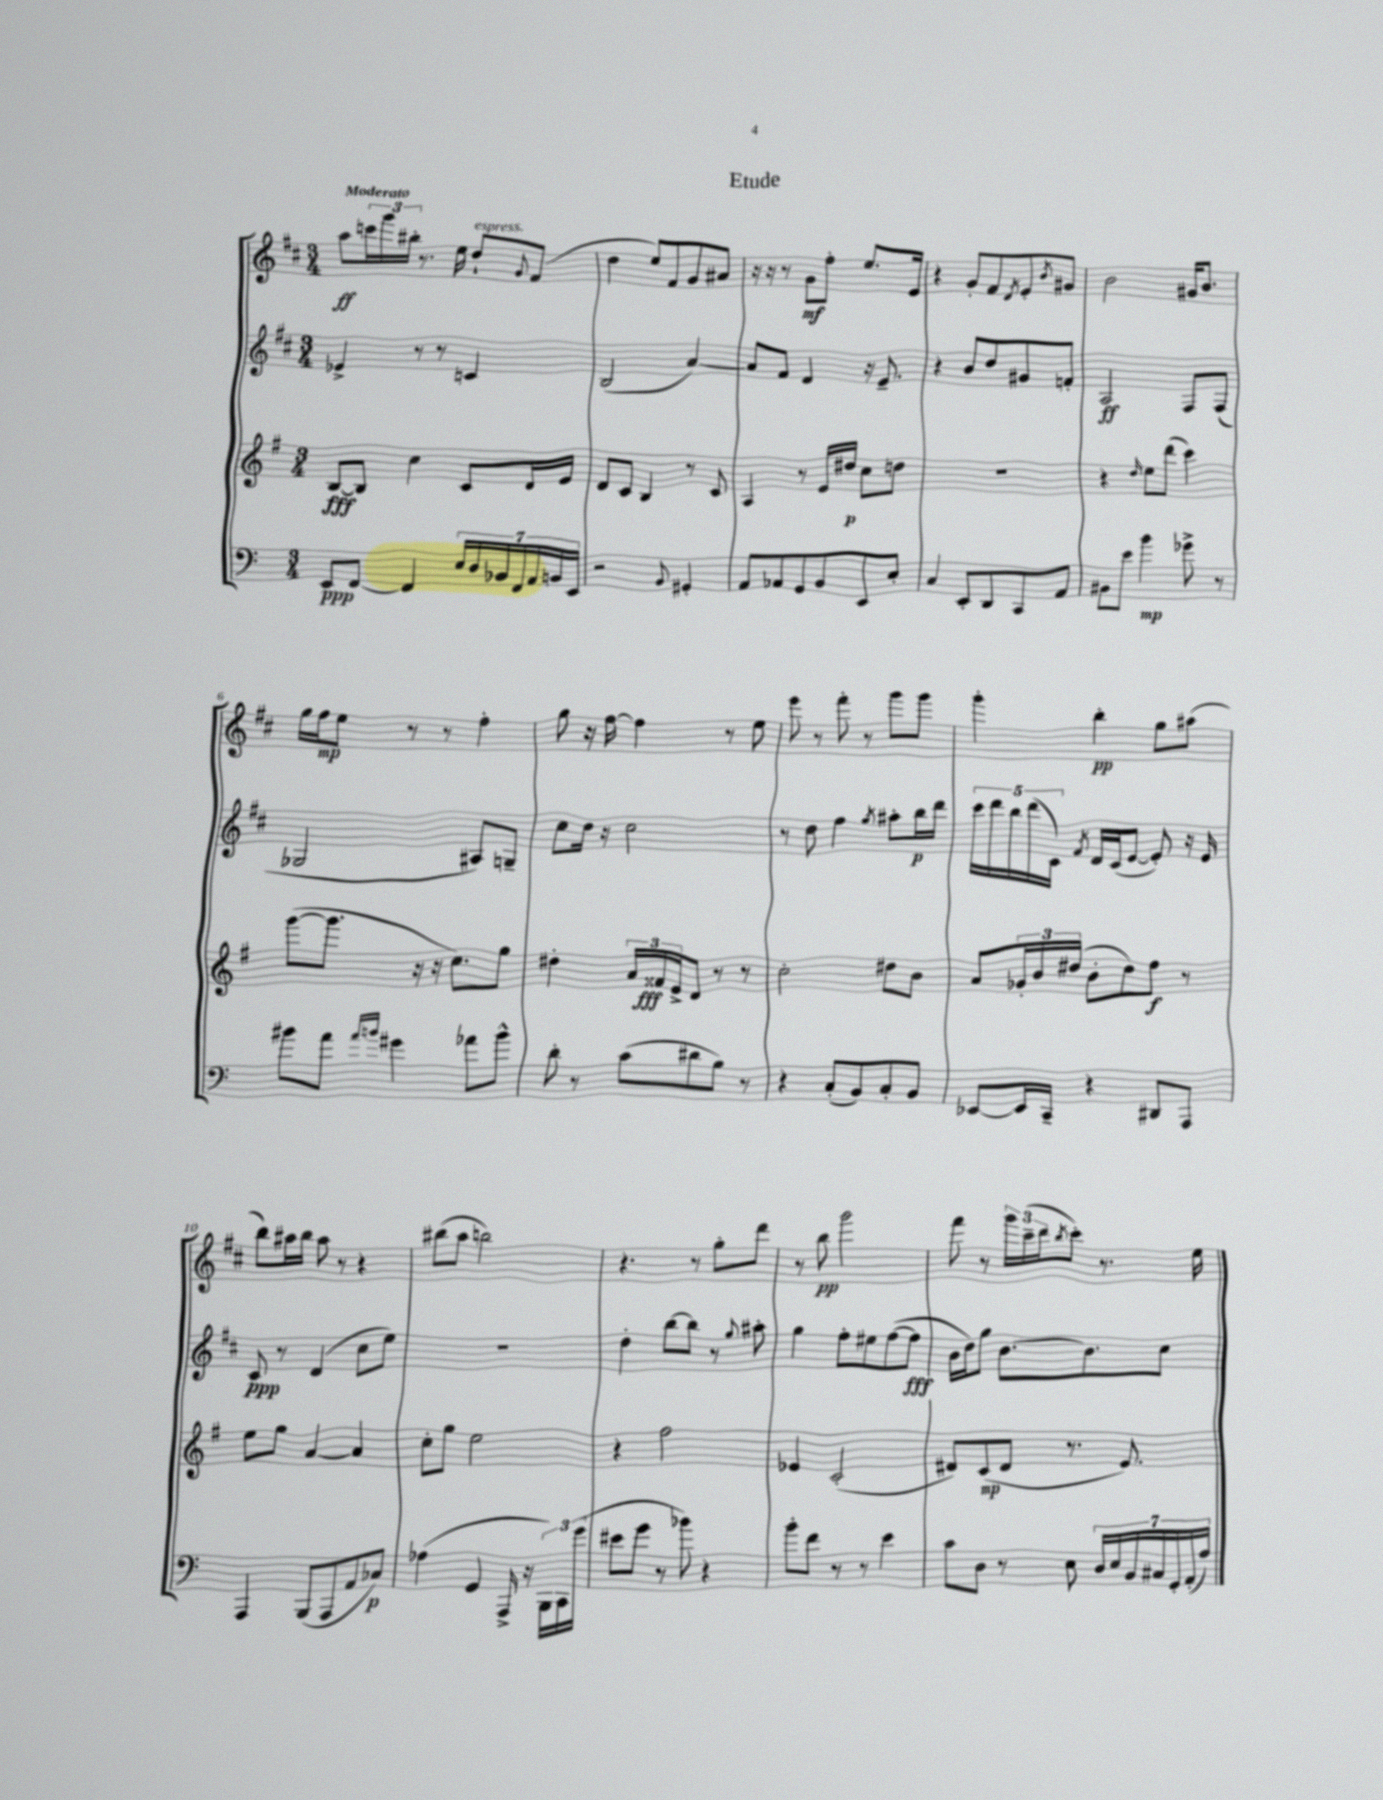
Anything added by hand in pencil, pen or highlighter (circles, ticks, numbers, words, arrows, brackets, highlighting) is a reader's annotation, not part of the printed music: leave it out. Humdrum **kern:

**kern	**kern	**kern	**kern
*staff4	*staff3	*staff2	*staff1
*clefF4	*clefG2	*clefG2	*clefG2
*k[]	*k[f#]	*k[f#c#]	*k[f#c#]
*M3/4	*M3/4	*M3/4	*M3/4
8EE	[8B	4e-^	8aa
[8FF	8B]	.	24ccc
.	.	.	24ggg
.	.	.	24bb#'
4FF]	4cc	8r	8.r
.	.	8r	.
.	.	.	16ee
28E	8c	4c	8dd`
28D	.	.	.
28BB-	.	.	.
28FF	.	.	.
.	.	.	8qqg
.	16d	.	(8f#
28AA	.	.	.
28BB	.	.	.
.	16e	.	.
28EE	.	.	.
=	=	=	=
2r	8d	(2B	4dd
.	8c	.	.
.	4B	.	8ee)
.	.	.	8f#
8qqBB	.	.	.
4GG#'	8r	[4a)	8g
.	8c	.	8a#
=	=	=	=
8AA	4A	8a]	16r
.	.	.	16r
8AA-	.	8f#	8r
8GG	8r	4d	8g
8BB	16e	.	8ff#'
.	16dd#	.	.
8EE	8cc	16r	8.ee
.	.	8.e~	.
8E'	8dd	.	.
.	.	.	16e
=	=	=	=
4C	2.r	4r	4r
8EE'	.	8b	8g'
8DD	.	8dd	8f#
.	.	.	8qd
8CC	.	8g#	8e'
.	.	.	8qb
8AA	.	8f'	8g#
=	=	=	=
8BB#	4r	2A	2b
8e	.	.	.
.	16qqdd	.	.
4b	8ee	.	.
.	(8ddd	.	.
8g-^	4ccc)	8F#	16g#
.	.	.	8.b
8r	.	(8F#	.
=	=	=	=
8b#	([8ggg	2G-	16gg
.	.	.	16ff#
8a	8.ggg]	.	8ee
16qqa	.	.	.
16qqb	.	.	.
4g#	.	.	8r
.	16r	.	.
.	16r	.	8r
.	8.cc)	.	.
8a-	.	8A#)	4ff#'
8b^^	8gg	8G~	.
=	=	=	=
8d'	4dd#'	8cc#	8gg
8r	.	16dd	16r
.	.	16r	[16ff#
(8c	24a	2cc#	4ff#]
.	24f##	.	.
.	24e^	.	.
8d#	8d	.	.
8B)	8r	.	8r
8r	8r	.	8ee
=	=	=	=
4r	2cc'	8r	8eee
.	.	8dd	8r
(8C'	.	4ff#	8fff#'
8BB)	.	.	8r
.	.	8qgg	.
8C'	8dd#	8aa#'	8ggg
8BB	8b	16bb	8ggg
.	.	16ddd	.
=	=	=	=
[8EE-	8a	20ccc#	4ggg'
.	.	20ddd	.
.	.	20bb	.
16EE-]	24g-'	.	.
.	.	(20ddd	.
.	24b	.	.
16CC~	.	.	.
.	.	20c#)	.
.	(24dd#	.	.
.	.	8qf#	.
4r	8b'	16d	4bb'
.	.	(16c#	.
.	8dd#)	[8e	.
8DD#	8ff#	8e'])	8gg
8AAA	8r	16r	(8aa#
.	.	16e	.
=	=	=	=
4AAA	8ee	8c#	8bb)
.	8gg	8r	16aa#
.	.	.	16bb
(8BBB	[4a	(4d	8aa#
8AAA	.	.	8r
8AA	4a]	8cc#	4r
8C-)	.	8ee)	.
=	=	=	=
(4A-	8cc'	2.r	(8bb#
.	8gg	.	8aa
4GG	2ee	.	2bb)
16AAA^	.	.	.
16r	.	.	.
24BBB)	.	.	.
24CC	.	.	.
(24g	.	.	.
=	=	=	=
8e#	4r	4dd'	4.r
8g	.	.	.
8r	2ff#	[8bb	.
8b-)	.	8bb]	8r
4r	.	8r	8gg'
.	.	8qqgg	.
.	.	8aa#'	8ddd
=	=	=	=
8b'	4e-	4gg	8r
8f	.	.	8bb
8r	(2c'	8ff#'	2ggg
8r	.	8ee#	.
4e	.	([8ff#	.
.	.	8ff#]	.
=	=	=	=
8c	8d#)	16b	8fff#
.	.	16dd)	.
8D	(8c	8gg	8r
8r	8d#	[8.b	24ggg
.	.	.	(24ccc#~
.	.	.	24ddd
.	.	.	8qbb
8E	8.r	.	8ccc#')
.	.	8.b]	.
28D	.	.	8.r
28E	.	.	.
.	8.e)	.	.
28BB	.	.	.
28C#	.	.	.
.	.	8cc#	.
28GG'	.	.	.
(28AA'	.	.	.
.	.	.	16ee
28A)	.	.	.
==	==	==	==
*-	*-	*-	*-
